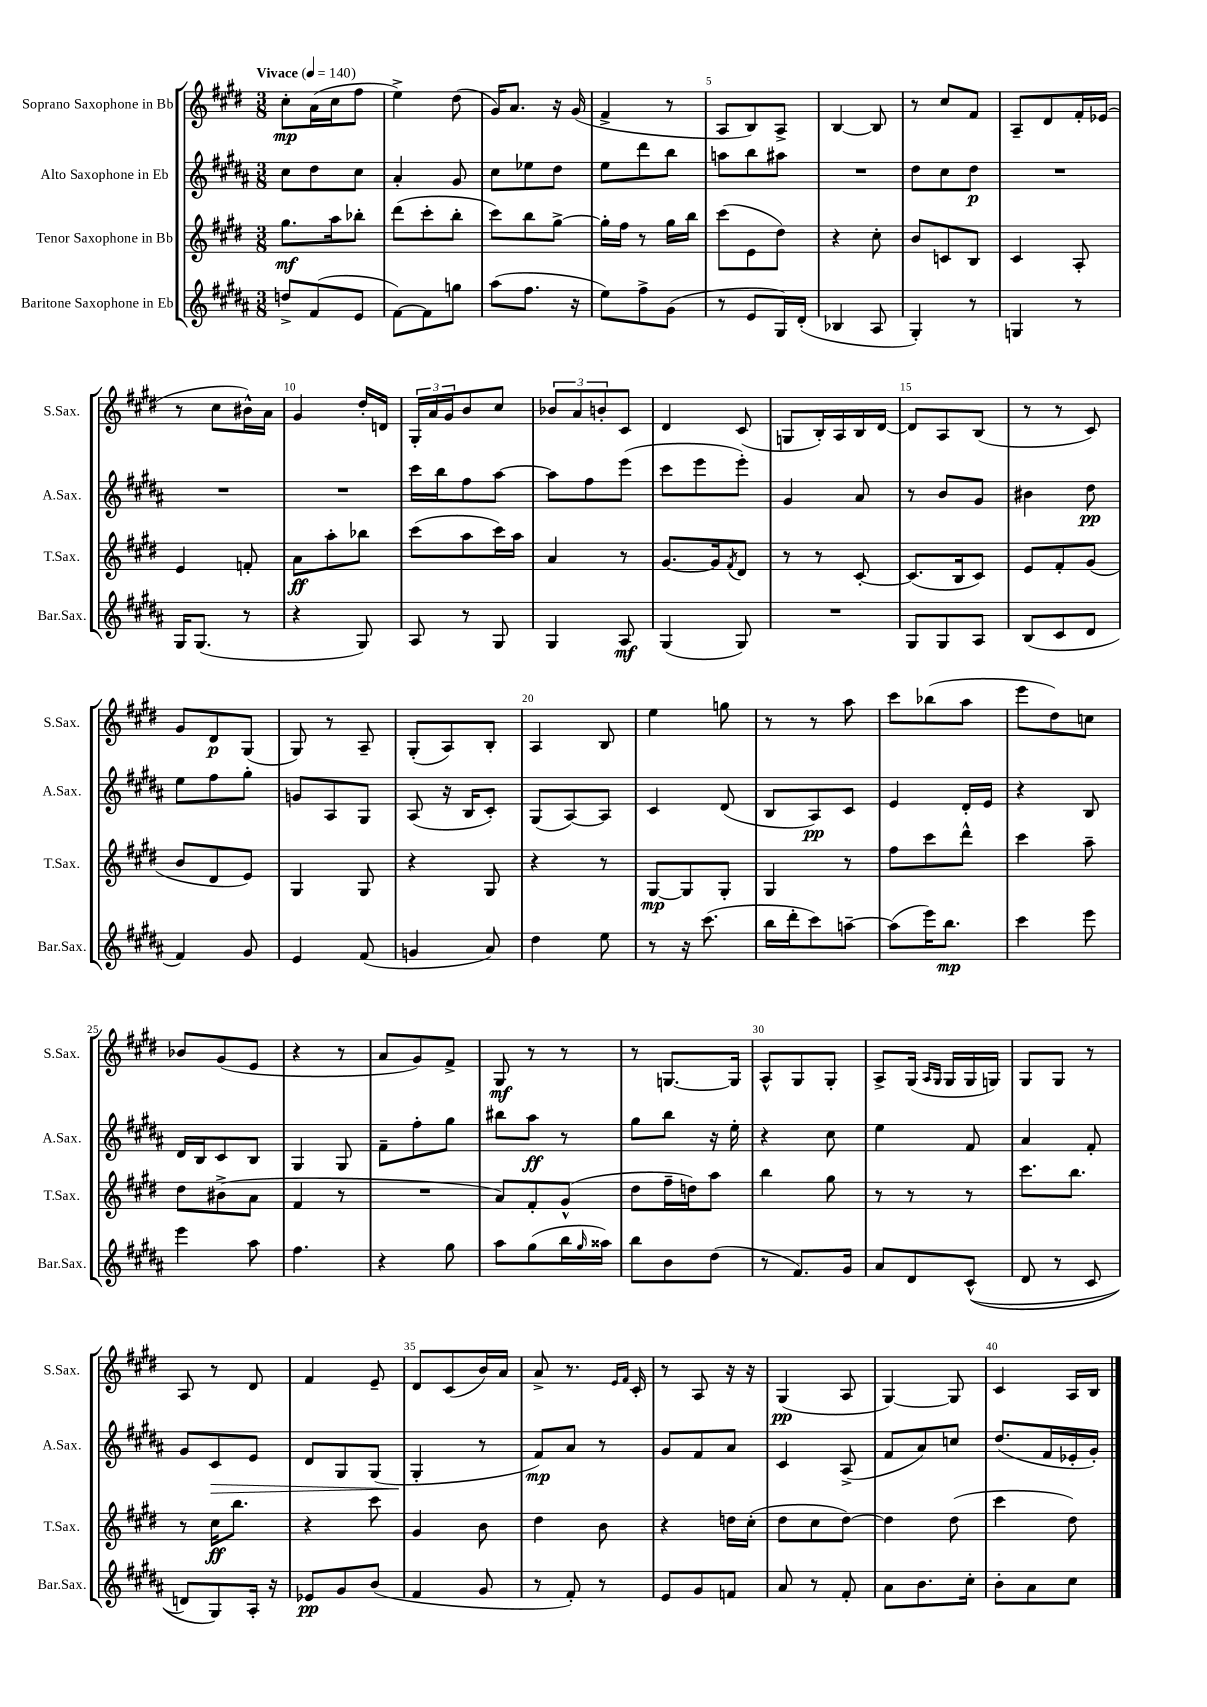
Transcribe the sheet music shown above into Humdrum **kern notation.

**kern	**dynam	**kern	**dynam	**kern	**dynam	**kern	**dynam
*part4	*part4	*part3	*part3	*part2	*part2	*part1	*part1
*staff4	*staff4	*staff3	*staff3	*staff2	*staff2	*staff1	*staff1
*I"Baritone Saxophone in Eb	*	*I"Tenor Saxophone in Bb	*	*I"Alto Saxophone in Eb	*	*I"Soprano Saxophone in Bb	*
*I'Bar.Sax.	*	*I'T.Sax.	*	*I'A.Sax.	*	*I'S.Sax.	*
*clefG2	*	*clefG2	*	*clefG2	*	*clefG2	*
*k[f#c#g#d#a#]	*	*k[f#c#g#d#]	*	*k[f#c#g#d#a#]	*	*k[f#c#g#d#]	*
*M3/8	*	*M3/8	*	*M3/8	*	*M3/8	*
*MM140	*	*MM140	*	*MM140	*	*MM140	*
=1	=1	=1	=1	=1	=1	=1	=1
!	!	!	!	!	!	!LO:TX:a:B:t=Vivace	!
8ddn^/L	.	8.gg#\L	mf	8cc#\L	.	8cc#'\L	mp
(8f#/	.	.	.	8dd#\	.	(16a\L	.
.	.	16aa\k	.	.	.	16cc#\J	.
8e/J	.	8bb-X'\J	.	8cc#\J	.	8ff#\J	.
=2	=2	=2	=2	=2	=2	=2	=2
[8f#\L)	.	(8ddd#\L	.	4a#'/	.	4ee^\)	.
8f#\]	.	8ccc#'\	.	.	.	.	.
8ggn\J	.	8bb'\J	.	8g#/	.	(8dd#\	.
=3	=3	=3	=3	=3	=3	=3	=3
(8aa#\L	.	8ccc#\L)	.	8cc#\L	.	16g#/KL)	.
.	.	.	.	.	.	8.a/J	.
8.ff#\J	.	8bb\	.	8ee-X\	.	.	.
.	.	[8gg#^\J	.	8dd#\J	.	16r	.
16r	.	.	.	.	.	(16g#/	.
=4	=4	=4	=4	=4	=4	=4	=4
8ee\L)	.	16gg#'\LL]	.	8ee\L	.	4f#^/	.
.	.	16ff#\JJ	.	.	.	.	.
8ff#^\	.	8r	.	8ddd#\	.	.	.
(8g#\J	.	16gg#\LL	.	8bb\J	.	8r	.
.	.	16bb\JJ	.	.	.	.	.
=5	=5	=5	=5	=5	=5	=5	=5
8r	.	(8ccc#\L	.	8aan\L	.	8A/L	.
8e/L	.	8e\	.	8bb\	.	8B/)	.
16G#/L)	.	8dd#\J)	.	8aa#X\J	.	8A^/J	.
(16d#'/JJ	.	.	.	.	.	.	.
=6	=6	=6	=6	=6	=6	=6	=6
4B-X/	.	4r	.	4.r	.	[4B/	.
8A#/	.	8cc#'\	.	.	.	8B/]	.
=7	=7	=7	=7	=7	=7	=7	=7
4G#'/)	.	8b/L	.	8dd#\L	.	8r	.
.	.	8cn/	.	8cc#\	.	8cc#/L	.
8r	.	8B/J	.	8dd#\J	p	8f#/J	.
=8	=8	=8	=8	=8	=8	=8	=8
4Gn/	.	4c#/	.	4.r	.	8A~/L	.
.	.	.	.	.	.	8d#/	.
8r	.	8A'/	.	.	.	16f#'/L	.
.	.	.	.	.	.	(16e-X/JJ	.
!!LO:LB:g=z
=9	=9	=9	=9	=9	=9	=9	=9
16G#/KL	.	4e/	.	4.r	.	8r	.
(8.G#/J	.	.	.	.	.	.	.
.	.	.	.	.	.	8cc#\L	.
8r	.	8fn'/	.	.	.	16b#X^^\L)	.
.	.	.	.	.	.	16a\JJ	.
=10	=10	=10	=10	=10	=10	=10	=10
4r	.	8a\L	ff	4.r	.	4g#/	.
.	.	8aa'\	.	.	.	.	.
8G#/)	.	8bb-X\J	.	.	.	16dd#'/LL	.
.	.	.	.	.	.	16dn/JJ	.
=11	=11	=11	=11	=11	=11	=11	=11
8A#/	.	(8ccc#\L	.	16ccc#\LL	.	24G#'/LL	.
.	.	.	.	.	.	24a/	.
.	.	.	.	16bb\J	.	.	.
.	.	.	.	.	.	24g#/J	.
8r	.	8aa\	.	8ff#\	.	8b/	.
8G#/	.	16ccc#\L)	.	[8aa#\J	.	8cc#/J	.
.	.	16aa\JJ	.	.	.	.	.
=12	=12	=12	=12	=12	=12	=12	=12
4G#/	.	4a/	.	8aa#\L]	.	12b-X/L	.
.	.	.	.	.	.	12a/	.
.	.	.	.	8ff#\	.	.	.
.	.	.	.	.	.	12bn'/	.
8A#/	mf	8r	.	(8eee\J	.	8c#/J	.
=13	=13	=13	=13	=13	=13	=13	=13
(4G#/	.	[8.g#/L	.	8ccc#\L	.	4d#/	.
.	.	.	.	8eee\	.	.	.
.	.	16g#/k]	.	.	.	.	.
.	.	8qf#/	.	.	.	.	.
8G#/)	.	8d#/J	.	8eee'\J)	.	(8c#/	.
=14	=14	=14	=14	=14	=14	=14	=14
4.r	.	8r	.	4g#/	.	8Gn/L	.
.	.	8r	.	.	.	16B'/L)	.
.	.	.	.	.	.	16A/	.
.	.	[8c#'/	.	8a#/	.	16B/	.
.	.	.	.	.	.	[16d#/JJ	.
=15	=15	=15	=15	=15	=15	=15	=15
8G#/L	.	(8.c#/L]	.	8r	.	8d#/L]	.
8G#/	.	.	.	8b/L	.	8A/	.
.	.	16B/k	.	.	.	.	.
8A#/J	.	8c#/J)	.	8g#/J	.	(8B/J	.
=16	=16	=16	=16	=16	=16	=16	=16
(8B/L	.	8e/L	.	4b#X\	.	8r	.
8c#/	.	8f#'/	.	.	.	8r	.
8d#/J	.	(8g#/J	.	8dd#\	pp	8c#/)	.
!!LO:LB:g=z
=17	=17	=17	=17	=17	=17	=17	=17
4f#/)	.	8b/L	.	8ee\L	.	8g#/L	.
.	.	8d#/	.	8ff#\	.	8d#/	p
8g#/	.	8e/J)	.	8gg#'\J	.	(8G#/J	.
=18	=18	=18	=18	=18	=18	=18	=18
4e/	.	4G#/	.	8gn/L	.	8G#/)	.
.	.	.	.	8A#/	.	8r	.
(8f#/	.	8G#/	.	8G#/J	.	8A~/	.
=19	=19	=19	=19	=19	=19	=19	=19
4gn/	.	4r	.	(8A#/	.	(8G#'/L	.
.	.	.	.	16r	.	8A/)	.
.	.	.	.	16B/KL	.	.	.
8a#/)	.	8G#/	.	8c#'/J)	.	8B'/J	.
=20	=20	=20	=20	=20	=20	=20	=20
4dd#\	.	4r	.	(8G#/L	.	4A/	.
.	.	.	.	[8A#/)	.	.	.
8ee\	.	8r	.	8A#/J]	.	8B/	.
=21	=21	=21	=21	=21	=21	=21	=21
8r	.	[8G#/L	mp	4c#/	.	4ee\	.
16r	.	8G#/]	.	.	.	.	.
(8.ccc#\	.	.	.	.	.	.	.
.	.	8G#'/J	.	(8d#/	.	8ggn\	.
=22	=22	=22	=22	=22	=22	=22	=22
16bb\LL	.	4G#/	.	8B/L	.	8r	.
16ddd#'\J	.	.	.	.	.	.	.
8ccc#\)	.	.	.	8A#/)	pp	8r	.
[8aan~\J	.	8r	.	8c#/J	.	8aa\	.
=23	=23	=23	=23	=23	=23	=23	=23
(8aa\L]	.	8ff#\L	.	4e/	.	8ccc#\L	.
16eee\K)	.	8ccc#\	.	.	.	(8bb-X\	.
8.bb\J	mp	.	.	.	.	.	.
.	.	8ddd#^^\J	.	16d#'/LL	.	8aa\J	.
.	.	.	.	16e/JJ	.	.	.
=24	=24	=24	=24	=24	=24	=24	=24
4ccc#\	.	4ccc#\	.	4r	.	8eee\L	.
.	.	.	.	.	.	8dd#\)	.
8eee\	.	8aa~\	.	8B/	.	8ccn\J	.
!!LO:LB:g=z
=25	=25	=25	=25	=25	=25	=25	=25
4eee\	.	8dd#\L	.	16d#/LL	.	8b-X/L	.
.	.	.	.	16B/J	.	.	.
.	.	(8b#X^\	.	8c#/	.	(8g#/	.
8aa#\	.	8a\J	.	8B/J	.	8e/J	.
=26	=26	=26	=26	=26	=26	=26	=26
4.ff#\	.	4f#/	.	4G#/	.	4r	.
.	.	8r	.	8G#/	.	8r	.
=27	=27	=27	=27	=27	=27	=27	=27
4r	.	4.r	.	8f#~\L	.	8a/L	.
.	.	.	.	8ff#'\	.	8g#/)	.
8gg#\	.	.	.	8gg#\J	.	8f#^/J	.
=28	=28	=28	=28	=28	=28	=28	=28
8aa#\L	.	8a/L)	.	8bb#X\L	.	8G#/	mf
(8gg#\	.	8f#'/	.	8aa#\J	ff	8r	.
16bb\L	.	(8g#^^/J	.	8r	.	8r	.
16qqgg#/	.	.	.	.	.	.	.
16aa##X\JJ)	.	.	.	.	.	.	.
=29	=29	=29	=29	=29	=29	=29	=29
8bb\L	.	8dd#\L	.	8gg#\L	.	8r	.
8b\	.	16ff#~\L	.	8bb\J	.	[8.Gn/L	.
.	.	16ddn\J)	.	.	.	.	.
(8dd#\J	.	8aa\J	.	16r	.	.	.
.	.	.	.	16ee'\	.	16G/Jk]	.
=30	=30	=30	=30	=30	=30	=30	=30
8r	.	4bb\	.	4r	.	8A^^/L	.
8.f#/L)	.	.	.	.	.	8G#/	.
.	.	8gg#\	.	8cc#\	.	8G#'/J	.
16g#/Jk	.	.	.	.	.	.	.
=31	=31	=31	=31	=31	=31	=31	=31
8a#/L	.	8r	.	4ee\	.	8A^/L	.
8d#/	.	8r	.	.	.	(16G#/Jk	.
.	.	.	.	.	.	16qqA/LL	.
.	.	.	.	.	.	16qqG#/JJ	.
.	.	.	.	.	.	16G#/LL	.
((8c#^^/J	.	8r	.	8f#/	.	16G#/	.
.	.	.	.	.	.	16Gn/JJ)	.
=32	=32	=32	=32	=32	=32	=32	=32
8d#/	.	8.ccc#\L	.	4a#/	.	8G#/L	.
8r	.	.	.	.	.	8G#/J	.
.	.	8.bb\J	.	.	.	.	.
8c#/	.	.	.	8f#'/	.	8r	.
!!LO:LB:g=z
=33	=33	=33	=33	=33	=33	=33	=33
8dn/L)	.	8r	.	8g#/L	.	8A/	.
!	!	!	!	!	!LO:HP:b	!	!
8G#/)	.	16cc#\KL	ff	8c#/	>	8r	.
.	.	8.bb\J	.	.	.	.	.
16A#'/Jk	.	.	.	8e/J	.	8d#/	.
16r	.	.	.	.	.	.	.
=34	=34	=34	=34	=34	=34	=34	=34
8e-X/L	pp	4r	.	8d#/L	.	4f#/	.
8g#/	.	.	.	8G#/	.	.	.
(8b/J	.	8ccc#\	.	(8G#/J	.	8e~/	.
=35	=35	=35	=35	=35	=35	=35	=35
4f#/	.	4g#/	.	4G#'/	.	8d#/L	.
.	.	.	.	.	.	(8c#/	.
8g#/	.	8b\	.	8r	]	16b/L)	.
.	.	.	.	.	.	16a/JJ	.
=36	=36	=36	=36	=36	=36	=36	=36
8r	.	4dd#\	.	8f#/L)	mp	8a^/	.
8f#'/)	.	.	.	8a#/J	.	8.r	.
8r	.	8b\	.	8r	.	.	.
.	.	.	.	.	.	16qqe/LL	.
.	.	.	.	.	.	16qqf#/JJ	.
.	.	.	.	.	.	16c#'/	.
=37	=37	=37	=37	=37	=37	=37	=37
8e/L	.	4r	.	8g#/L	.	8r	.
8g#/	.	.	.	8f#/	.	8A/	.
8fn/J	.	16ddn\LL	.	8a#/J	.	16r	.
.	.	(16cc#'\JJ	.	.	.	16r	.
=38	=38	=38	=38	=38	=38	=38	=38
8a#/	.	8dd#\L	.	4c#/	.	(4G#/	pp
8r	.	8cc#\	.	.	.	.	.
8f#'/	.	[8dd#\J)	.	(8A#^/	.	8A/	.
=39	=39	=39	=39	=39	=39	=39	=39
8a#\L	.	4dd#\]	.	8f#/L	.	[4G#/)	.
8.b\	.	.	.	8a#/)	.	.	.
.	.	(8dd#\	.	8ccn/J	.	8G#/]	.
16cc#'\Jk	.	.	.	.	.	.	.
=40	=40	=40	=40	=40	=40	=40	=40
8b'\L	.	4ccc#\	.	(8.dd#/L	.	4c#/	.
8a#\	.	.	.	.	.	.	.
.	.	.	.	16f#/L	.	.	.
8cc#\J	.	8dd#\)	.	16e-X'/	.	16A/LL	.
.	.	.	.	16g#'/JJ)	.	16B/JJ	.
==	==	==	==	==	==	==	==
*-	*-	*-	*-	*-	*-	*-	*-
